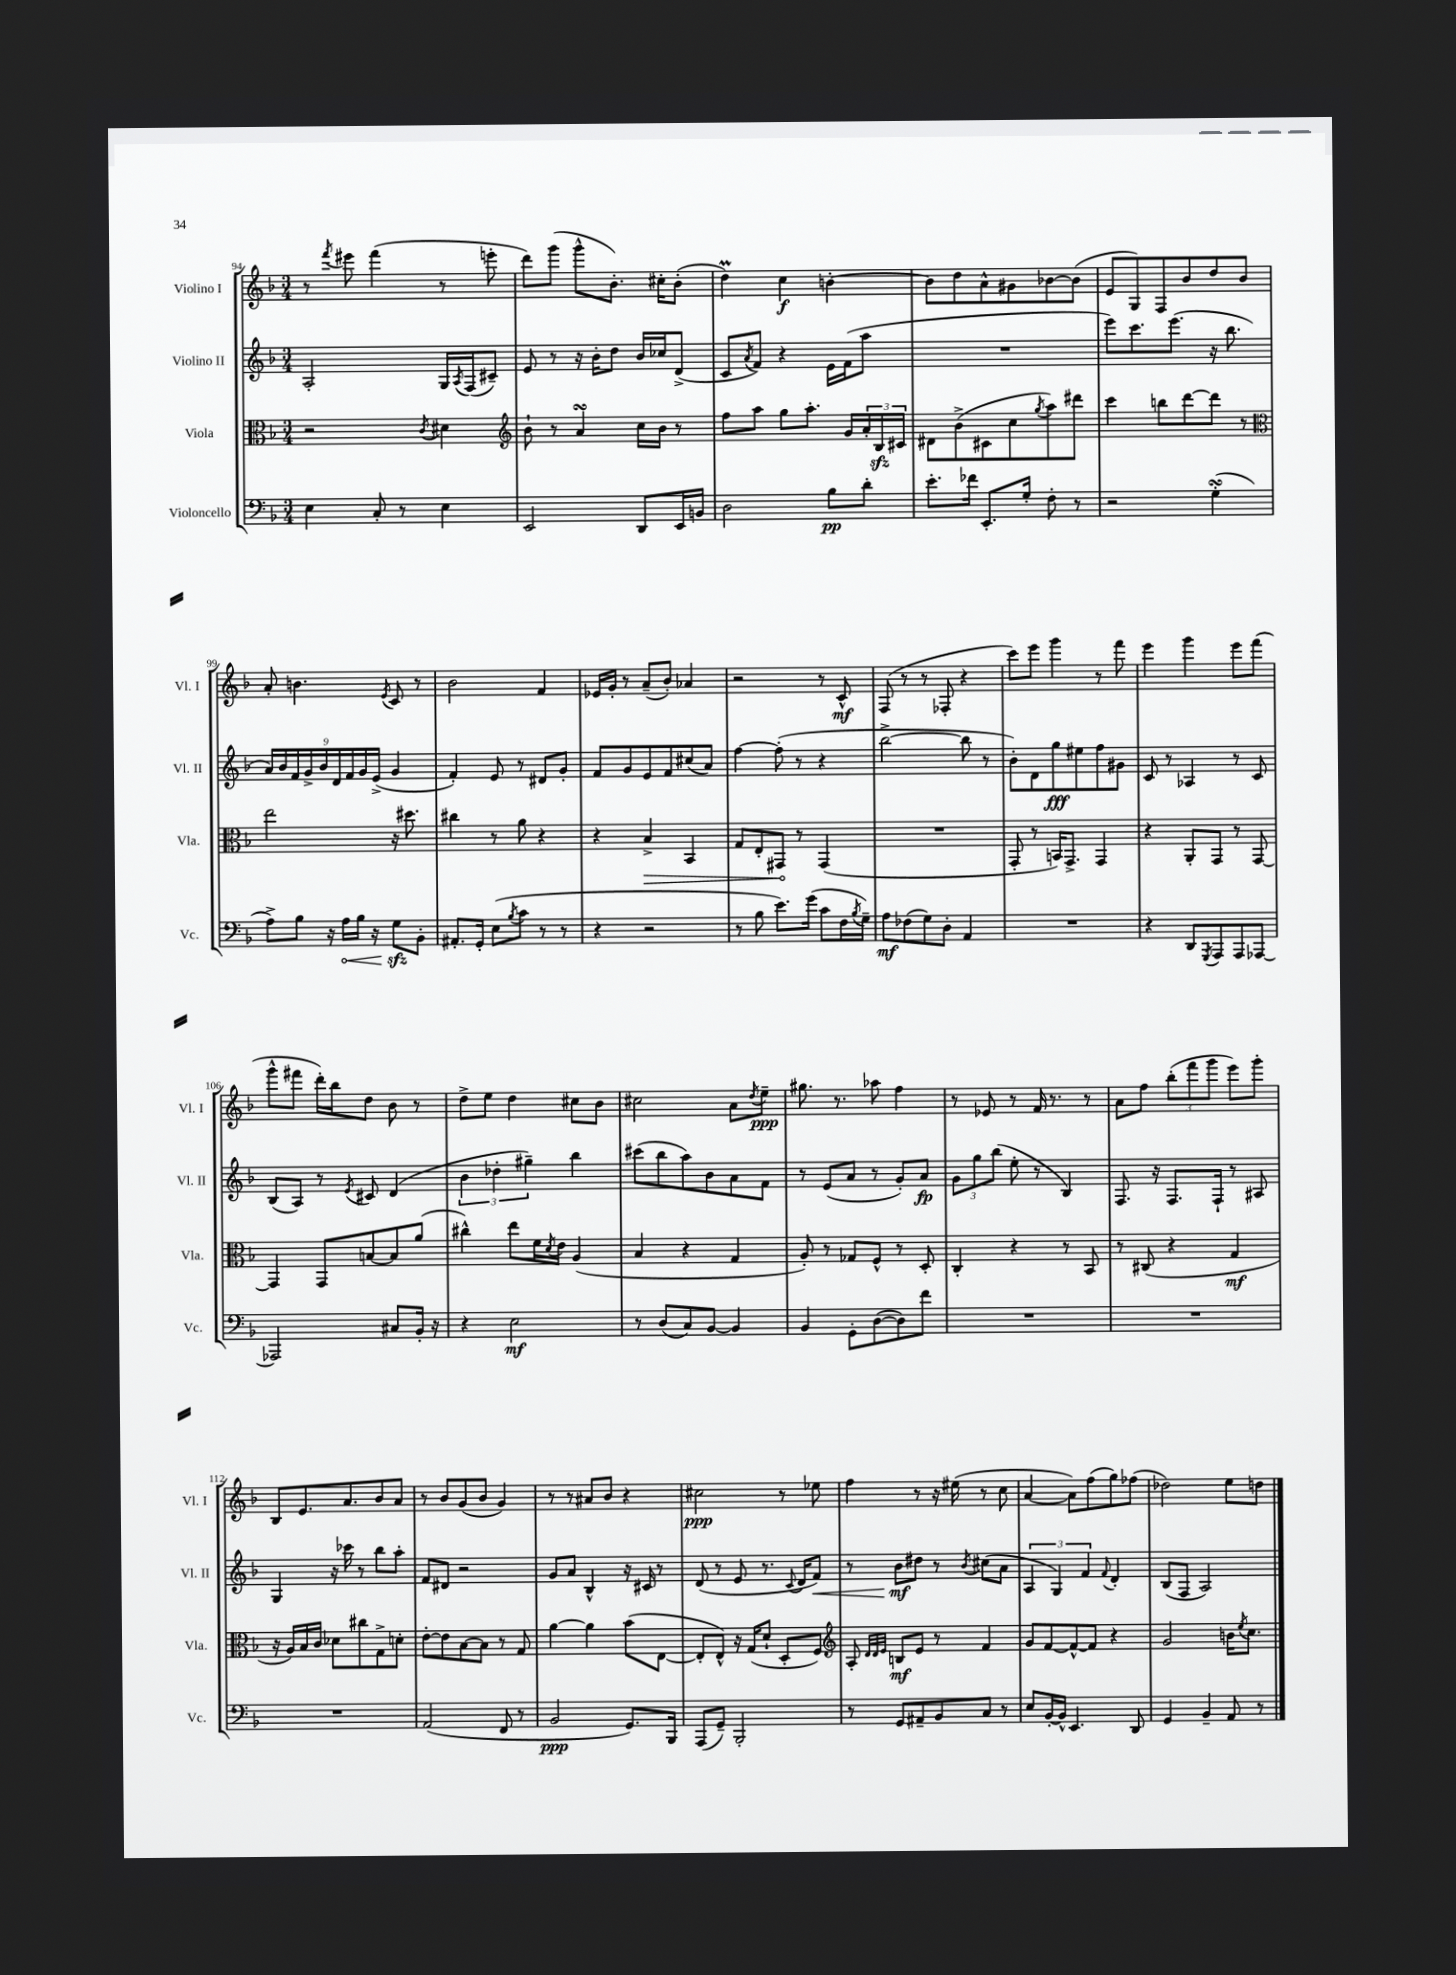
<<
\new StaffGroup <<
\new Staff = "s0" \with { instrumentName = "Violino I" shortInstrumentName = "Vl. I" } {
    \clef treble \key f \major \numericTimeSignature \time 3/4
    r8 \acciaccatura { f'''8 } eis'''8 f'''4( r8 e'''8-. |
    d'''8) g'''8( g'''8-^ bes'8.-.) cis''16-. bes'8-.( |
    d''4\prall) c''4\f b'4~-. |
    b'8 d''8 a'8-^ gis'8 bes'8~ bes'8( |
    e'8 g8) f8 bes'8 d''8 bes'8 |
    a'8-. b'4. \acciaccatura { e'8 } c'8 r8 |
    bes'2 f'4 |
    ees'16 g'16-. r8 a'8--( bes'8-.) aes'4 |
    r2 r8 c'8-^\mf |
    f8( r8 r8 fes8-. r4 |
    c'''8) e'''8 g'''4 r8 f'''8 |
    e'''4 g'''4 e'''8 f'''8( |
    g'''8-^ fis'''8 d'''16-.) bes''16 d''8 bes'8 r8 |
    d''8-> e''8 d''4 cis''8 bes'8 |
    cis''2 a'8 \acciaccatura { d''8 } e''8--\ppp |
    gis''8. r8. aes''8 f''4 |
    r8 ees'8 r8 f'16 r8. r8 |
    a'8 f''8 \tuplet 3/2 { bes''8-.( f'''8 g'''8 } e'''8) g'''8-. |
    bes8 e'8. a'8. bes'8 a'8 |
    r8 bes'8 g'8( bes'8 g'4) |
    r8 r8 ais'8 bes'8 r4 |
    cis''2\ppp r8 ees''8 |
    f''4 r8 r16 eis''16( r8 c''8 |
    a'4~ a'8) f''8( g''8) fes''8( |
    des''2) e''8 d''8 \bar "|." |
}
\new Staff = "s1" \with { instrumentName = "Violino II" shortInstrumentName = "Vl. II" } {
    \clef treble \key f \major \numericTimeSignature \time 3/4
    a2-. g16 \acciaccatura { a8 } f16( cis'8--) |
    e'8 r8 r16 bes'16-. d''8 bes'16 ces''16 d'8->( |
    c'8 \acciaccatura { a'8 } f'8) r4 e'16 f'16( a''8 |
    R2. |
    e'''8) c'''8. e'''8.( r16 bes''8. |
    \tuplet 9/8 { a'16) bes'16 f'16 g'16-> bes'16 d'16 f'16 g'16 e'16->( } g'4 |
    f'4-.) e'8 r8 dis'8 g'8-. |
    f'8 g'8 e'8 f'8 cis''8( a'8) |
    f''4~ f''8-.( r8 r4 |
    bes''2~-> bes''8 r8 |
    bes'8-.) d'8 g''8\fff eis''8 f''8 gis'8 |
    c'8 r8 aes4 r8 c'8 |
    bes8( a8) r8 \acciaccatura { e'8 } cis'8 d'4( |
    \tuplet 3/2 { bes'4 des''4-. gis''4--) } bes''4 |
    cis'''8( bes''8 a''8) bes'8 a'8 f'8 |
    r8 e'8( a'8 r8 g'8-.) a'8\fp |
    \tuplet 3/2 { g'8 g''8 bes''8( } e''8-. r8 bes4) |
    f8. r16 f8. f16-! r8 ais8 |
    g4 r16 ces'''16 r8 bes''8 a''8-. |
    f'8 dis'8 r2 |
    g'8 a'8 bes4-^ r16 cis'16 r8 |
    d'8( r8 e'8 r8. \appoggiatura { c'8 } d'16 f'8\<) |
    r8 bes'8\mf\! dis''8 r8 \acciaccatura { bes'8 } cis''8( a'8 |
    \tuplet 3/2 { a4 g4) f'4 } \appoggiatura { f'8 } d'4-. |
    bes8( f8 a2) \bar "|." |
}
\new Staff = "s2" \with { instrumentName = "Viola" shortInstrumentName = "Vla." } {
    \clef alto \key f \major \numericTimeSignature \time 3/4
    r2 \acciaccatura { c'8 } dis'4 |
    \clef treble bes'8-! r8 a'4\turn c''16 bes'16 r8 |
    f''8 a''8 g''8 a''8.-. g'16 \tuplet 3/2 { a'16-. bes16\sfz cis'16 } |
    dis'8 bes'8->( cis'8 c''8 \acciaccatura { g''8 } a''8) dis'''8 |
    c'''4 b''8 d'''8~ d'''8 r8 |
    \clef alto e''2 r16 dis''8. |
    cis''4 r8 a'8 r4 |
    r4 \once \override Hairpin.circled-tip = ##t bes4->\> bes,4 |
    g8 e8-. gis,8\! r8 gis,4( |
    R2. |
    g,8-. r8 b,16) g,8.-> g,4 |
    r4 a,8-. g,8 r8 g,8~ |
    g,4 g,8 b8~ b8 a'8( |
    cis''4-^) e''8 f'16 \acciaccatura { d'8 } e'16 a4( |
    bes4 r4 g4 |
    a8-.) r8 ges8 f8-^ r8 d8-. |
    c4-. r4 r8 bes,8 |
    r8 cis8( r4 g4\mf |
    r16 a16) bes16 c'16 des'8 cis''8 g8-> d'8-. |
    e'8~-. e'8 bes8~ bes8 r8 g8 |
    a'4~ a'4 bes'8( e8~ |
    e8-. e8-^) r16 g16( d'8-! d8-. f8) |
    \clef treble a8-. \grace { d'32 d'32 e'32 } b8\mf e'8 r8 f'4 |
    g'8 f'8~ f'8~-^ f'8 r4 |
    g'2 b'16 \acciaccatura { e''8 } c''8. \bar "|." |
}
\new Staff = "s3" \with { instrumentName = "Violoncello" shortInstrumentName = "Vc." } {
    \clef bass \key f \major \numericTimeSignature \time 3/4
    e4 c8-. r8 e4 |
    e,2 d,8 e,16 b,16 |
    d2 bes8\pp d'8-. |
    e'8.-. fes'16 e,8.-. g16-. f8-. r8 |
    r2 g4-.\turn( |
    a8->) bes8 r16 \once \override Hairpin.circled-tip = ##t a16\< bes16 r16 g8\sfz\! bes,8-. |
    ais,8.-. g,16-. e8( \acciaccatura { bes8 } c'8 r8 r8 |
    r4 r2 |
    r8 bes8 e'8.) g'16( c'8 f16 \acciaccatura { bes8 } g16--) |
    a8\mf fes8( g8) d8-. a,4 |
    R2. |
    r4 d,8 \acciaccatura { g,,8 } a,,8 a,,8 aes,,8~ |
    aes,,2 cis8 bes,16-. r16 |
    r4 e2\mf |
    r8 d8( c8) bes,8~ bes,4 |
    bes,4 g,8-. d8~( d8) f'8 |
    R2. |
    R2. |
    R2. |
    a,2( f,8 r8 |
    bes,2\ppp g,8.) bes,,16 |
    a,,8( g,8--) bes,,2-. |
    r8 g,8 ais,8-- bes,8 c8 r8 |
    e8 bes,16~-. bes,16-^ e,4. d,8 |
    g,4 bes,4-- a,8 r8 \bar "|." |
}
>>
>>
\layout { \context { \Score currentBarNumber = #94 } }
